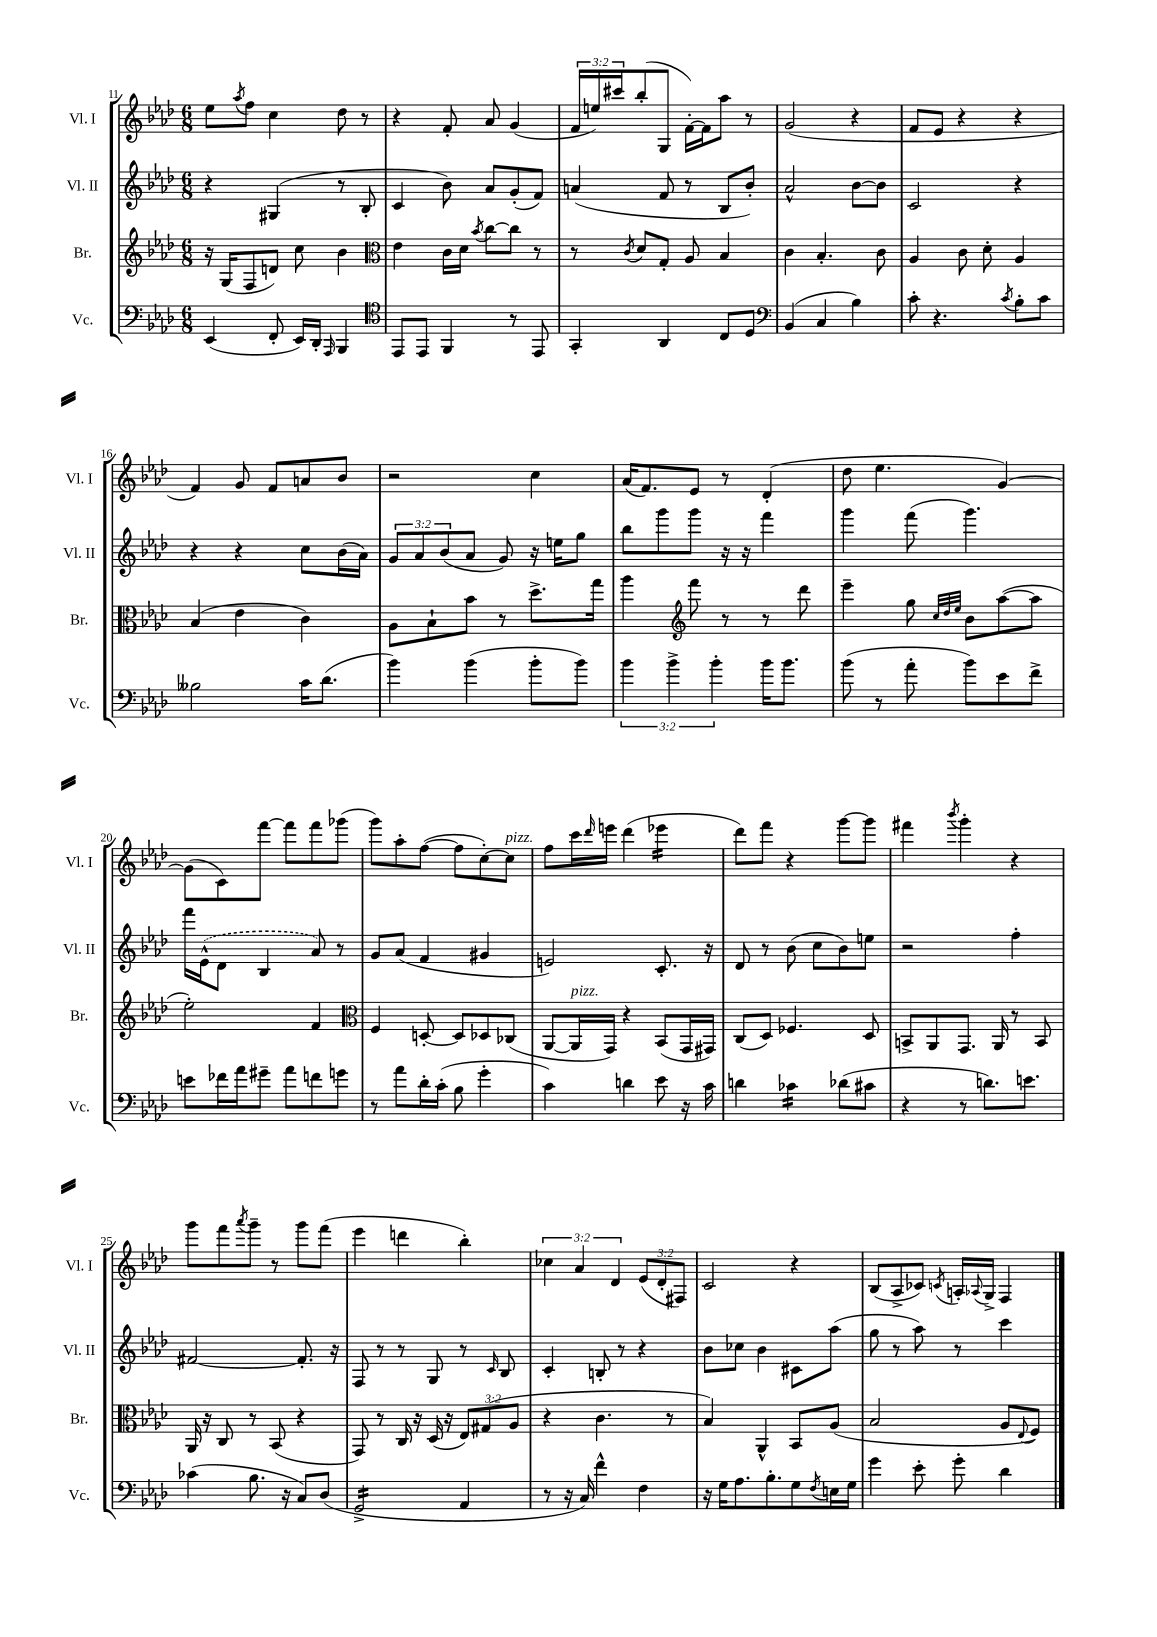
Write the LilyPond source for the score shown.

<<
\new StaffGroup <<
\new Staff = "s0" \with { instrumentName = "Vl. I" shortInstrumentName = "Vl. I" } {
    \clef treble \key aes \major \numericTimeSignature \time 6/8 \override Staff.TupletNumber.text = #tuplet-number::calc-fraction-text
    ees''8 \acciaccatura { aes''8 } f''8 c''4 des''8 r8 |
    r4 f'8-. aes'8 g'4( |
    \tuplet 3/2 { f'16 e''16) cis'''16 } bes''8-.( g8 f'16~-.) f'16 aes''8 r8 |
    g'2( r4 |
    f'8 ees'8 r4 r4 |
    f'4) g'8 f'8 a'8 bes'8 |
    r2 c''4 |
    aes'16( f'8.) ees'8 r8 des'4-.( |
    des''8 ees''4. g'4~) |
    g'8( c'8) f'''8~ f'''8 f'''8 ges'''8( |
    g'''8) aes''8-. f''8~( f''8 c''8~-.) c''8^\markup { \italic "pizz." } |
    f''8 c'''16 \grace { des'''16 } e'''16 des'''4( ees'''4:16 |
    des'''8) f'''8 r4 g'''8~ g'''8 |
    fis'''4 \acciaccatura { bes'''8 } g'''4-. r4 |
    g'''8 f'''8 \acciaccatura { aes'''8 } g'''8-- r8 g'''8 f'''8( |
    ees'''4 d'''4 bes''4-.) |
    \tuplet 3/2 { ces''4 aes'4 des'4 } \tuplet 3/2 { ees'8( des'8-. fis8) } |
    c'2 r4 |
    bes8( aes8-> ces'8) \acciaccatura { c'8 } a16-. \appoggiatura { aes8 } g16-> f4 \bar "|." |
}
\new Staff = "s1" \with { instrumentName = "Vl. II" shortInstrumentName = "Vl. II" } {
    \clef treble \key aes \major \numericTimeSignature \time 6/8 \override Staff.TupletNumber.text = #tuplet-number::calc-fraction-text
    r4 gis4( r8 bes8-. |
    c'4 bes'8) aes'8 g'8-.( f'8) |
    a'4( f'8 r8 bes8 bes'8-.) |
    aes'2-^ bes'8~ bes'8 |
    c'2 r4 |
    r4 r4 c''8 bes'16( aes'16) |
    \tuplet 3/2 { g'8 aes'8 bes'8( } aes'8 g'8) r16 e''16 g''8 |
    bes''8 g'''8 g'''8 r16 r16 f'''4 |
    g'''4 f'''8( g'''4.) |
    f'''16 \once \slurDashed ees'16-^( des'8 bes4 aes'8) r8 |
    g'8 aes'8( f'4 gis'4 |
    e'2) c'8.-. r16 |
    des'8 r8 bes'8( c''8 bes'8) e''8 |
    r2 f''4-. |
    fis'2~ fis'8.-. r16 |
    f8 r8 r8 g8 r8 \grace { c'16 } bes8 |
    c'4-. b8-. r8 r4 |
    bes'8 ces''8 bes'4 cis'8 aes''8( |
    g''8 r8 aes''8) r8 c'''4 \bar "|." |
}
\new Staff = "s2" \with { instrumentName = "Br." shortInstrumentName = "Br." } {
    \clef treble \key aes \major \numericTimeSignature \time 6/8 \override Staff.TupletNumber.text = #tuplet-number::calc-fraction-text
    r16 g16( f8 d'8) c''8 bes'4 |
    \clef alto ees'4 c'16 des'16 \acciaccatura { bes'8 } c''8~ c''8 r8 |
    r8 \acciaccatura { c'8 } des'8 g8-. aes8 bes4 |
    c'4 bes4.-. c'8 |
    aes4 c'8 des'8-. aes4 |
    bes4( ees'4 c'4) |
    aes8 bes8-! bes'8 r8 des''8.-> g''16 |
    aes''4 \clef treble f'''8 r8 r8 des'''8 |
    ees'''4-- g''8 \grace { c''32 des''32 ees''32 } bes'8 aes''8~( aes''8 |
    ees''2-.) f'4 |
    \clef alto f4 d8~-. d8 des8 ces8( |
    aes,8~ aes,16^\markup { \italic "pizz." } g,16) r4 bes,8( g,16 gis,16) |
    c8( des8) fes4. des8 |
    b,8-> aes,8 g,8. aes,16 r8 b,8 |
    aes,16 r16 c8 r8 bes,8( r4 |
    g,8) r8 c16 r16 des16( r16 \tuplet 3/2 { ees8) gis8( aes8 } |
    r4 c'4. r8 |
    bes4) aes,4-^ bes,8 aes8( |
    bes2 aes8 \appoggiatura { ees8 } f8) \bar "|." |
}
\new Staff = "s3" \with { instrumentName = "Vc." shortInstrumentName = "Vc." } {
    \clef bass \key aes \major \numericTimeSignature \time 6/8 \override Staff.TupletNumber.text = #tuplet-number::calc-fraction-text
    ees,4( f,8-. ees,16) des,16-. \grace { aes,,16 } bes,,4 |
    \clef tenor ees,8 ees,8 f,4 r8 ees,8 |
    g,4-. aes,4 c8 des8 |
    \clef bass bes,4( c4 bes4) |
    c'8-. r4. \acciaccatura { c'8 } bes8-. c'8 |
    beses2 c'16 des'8.( |
    bes'4) bes'4( bes'8-. bes'8) |
    \tuplet 3/2 { bes'4 bes'4-> bes'4-. } bes'16 bes'8. |
    bes'8( r8 aes'8-. bes'8) ees'8 f'8-> |
    e'8 fes'16 aes'16 gis'8-- aes'8 f'8 g'8 |
    r8 aes'8 des'16-. c'16-.( bes8 g'4-. |
    c'4) d'4 ees'8 r16 c'16 |
    d'4 ces'4:16 des'8( cis'8 |
    r4 r8 d'8.) e'8. |
    ces'4( bes8. r16 c8) des8( |
    g,2:16-> aes,4 |
    r8 r16 c16) f'4-^ f4 |
    r16 g16 aes8. bes8.-. g8 \acciaccatura { f8 } e16 g16 |
    g'4 ees'8-. g'8-. des'4 \bar "|." |
}
>>
>>
\layout { \context { \Score currentBarNumber = #11 } }
